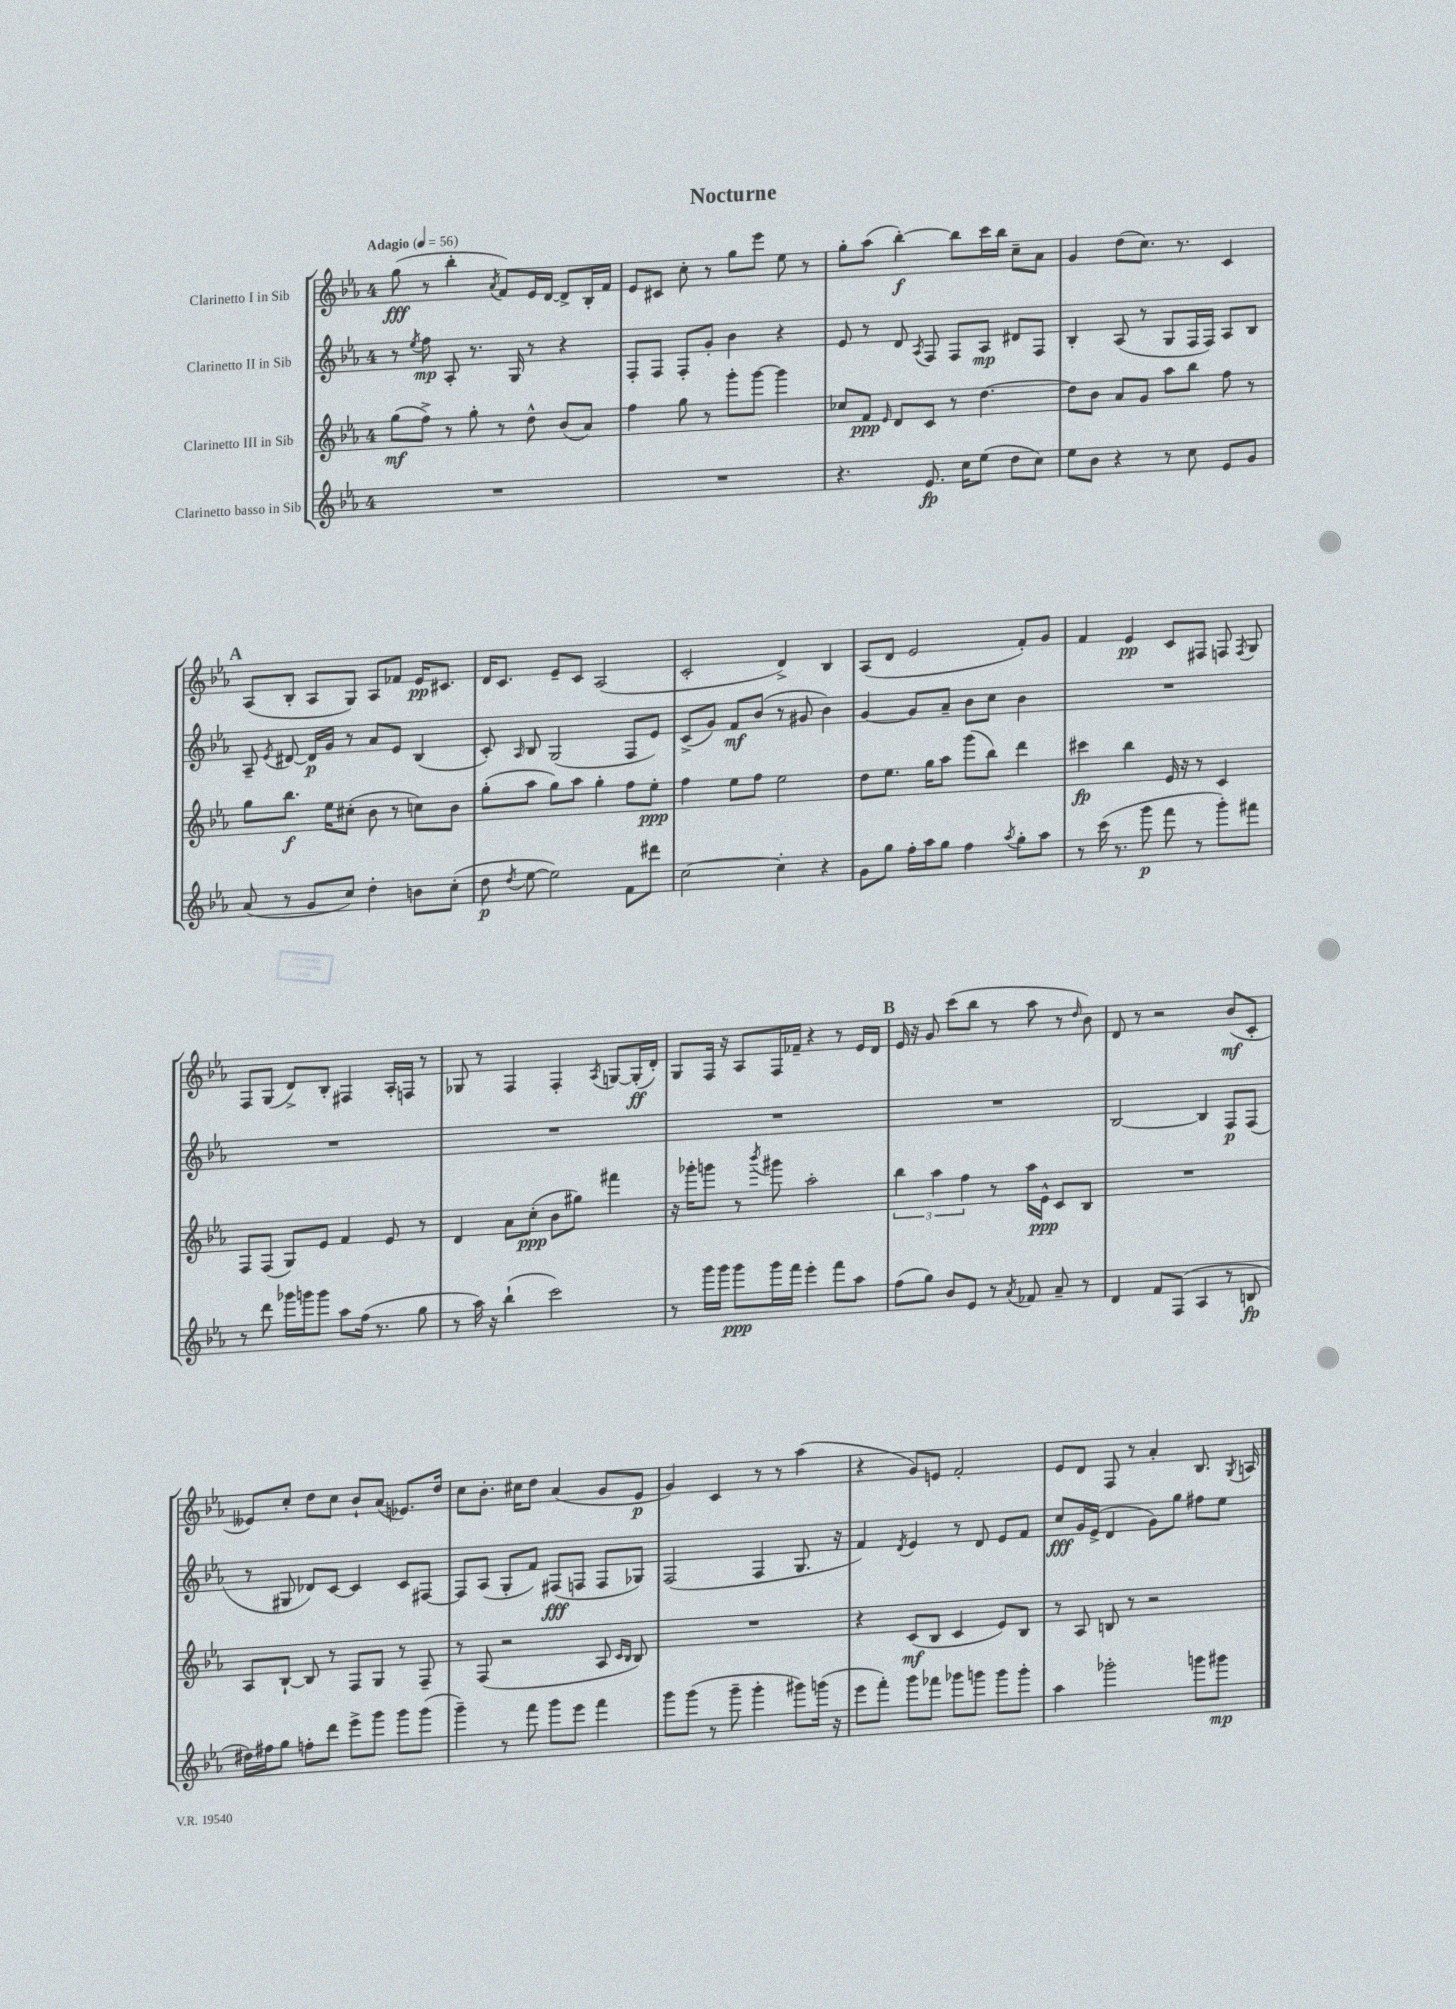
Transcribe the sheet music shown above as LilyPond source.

\header { title = "Nocturne" }
<<
\new StaffGroup <<
\new Staff = "s0" \with { instrumentName = "Clarinetto I in Sib" } {
    \clef treble \key ees \major \once \override Staff.TimeSignature.style = #'single-digit \time 4/4 \tempo "Adagio" 4 = 56
    \autoBeamOff g''8\fff( r8 bes''4-. \acciaccatura { aes'8 } f'8[) ees'16 d'16]~ d'8[-> bes16-. f'16] |
    ees'8[ cis'8] c''8-. r8 g''8[ ees'''8] ees''8 r8 |
    g''8[-. aes''8]( bes''4~-.\f) bes''8[ c'''16 bes''16] c''8[-- aes'8] |
    g'4 d''8[( c''8.]) r8. c'4 |
    \mark \markup { \bold "A" } aes8[( bes8]-. aes8[ g8]) aes8[ fes'8] ees'16[\pp cis'8.] |
    d'16[ c'8.] ees'8[-- c'8] aes2( |
    c'2-. d'4->) bes4 |
    aes8[( d'8] ees'2 f'8[-.) g'8] |
    f'4 ees'4\pp c'8[ fis8] f8 \acciaccatura { f8 } g8 |
    f8[ g8]( d'8[->) bes8]-. fis4 aes16[-. f16] r8 |
    ges8 r8 f4 f4-. \acciaccatura { aes8 } g8[~ g16-.\ff( d'16]-.) |
    g8[ f16] r16 aes8[ f16 fes'16]-- r4 r8 ees'16[ d'16] |
    \mark \markup { \bold "B" } ees'16 r16 g'8 c'''8[( bes''8] r8 aes''8 r8 \grace { d''16 } bes'8) |
    d'8 r8 r2 bes'8[\mf( c'8]-. |
    eeses'8[) c''8]-. d''8[ c''8] bes'8[-! aes'8]( ees'8.[) d''16] |
    c''8[ bes'8.]-. cis''16[ d''8] aes'4( g'8[ ees'8]\p |
    g'4) c'4 r8 r8 aes''4( |
    r4 g'8[) e'8] f'2-. |
    ees'8[ d'8] f8 r8 aes'4-. bes8. \acciaccatura { g8 } a16 \bar "|." |
}
\new Staff = "s1" \with { instrumentName = "Clarinetto II in Sib" } {
    \clef treble \key ees \major \once \override Staff.TimeSignature.style = #'single-digit \time 4/4
    \autoBeamOff r8 \acciaccatura { ees''8 } f''8\mp aes8-. r8. g16 r8 r4 |
    f8[-. f8] f8[-. g'8]-. bes'4 r4 |
    ees'8 r8 d'8 \acciaccatura { aes8 } f8 f8[ aes8]\mp dis'8[ f8] |
    bes4-. aes8( r8 g8[ f16 f16]) aes8[ bes8] |
    \mark \markup { \bold "A" } aes8-- \acciaccatura { ees'8 } dis'8~ dis'16[\p g'16] r8 aes'8[ ees'8] bes4( |
    c'8-.) \grace { aes16 } bes8 g2( f8[ ees'8]) |
    c'8[->( g'8]) f'8[\mf bes'8]( r8 gis'8 bes'4) |
    g'4~ g'8[ aes'8]-- bes'8[ c''8] bes'4 |
    R1 |
    R1 |
    R1 |
    R1 |
    \mark \markup { \bold "B" } R1 |
    bes2~ bes4 f8[\p f8]( |
    r8 gis8 des'8[) c'8]~ c'4 c'8[ fis8]~ |
    fis8[ aes8]( g8[-. f'8]) fis8[\fff( f8] f8[ ges8]) |
    f2( f4 g8. r16 |
    f'4) \acciaccatura { d'8 } ees'4 r8 d'8 ees'8[ f'8] |
    c''8[\fff g'16 ees'16]->( d'4 g'8[) g''8] fis''8[ ees''8] \bar "|." |
}
\new Staff = "s2" \with { instrumentName = "Clarinetto III in Sib" } {
    \clef treble \key ees \major \once \override Staff.TimeSignature.style = #'single-digit \time 4/4
    \autoBeamOff g''8[\mf( f''8]->) r8 g''8-. r8 d''8-^ bes'8[( aes'8]) |
    f''4 g''8 r8 g'''8[-. g'''8]~ g'''4 |
    ces''8[ f'8]\ppp \grace { ees'16 } d'8[ c'8] r8 d''4.~ |
    d''8[ bes'8] aes'8[ g'8] aes''8[ bes''8] f''8 r8 |
    \mark \markup { \bold "A" } g''8[ bes''8.]\f ees''16[ cis''8]-.( bes'8 r8 c''8[) bes'8] |
    g''8[-.( aes''8] g''8[) aes''8] g''4-. f''8[ ees''8]-.\ppp |
    f''4 ees''8[ f''8] ees''2 |
    d''8[ ees''8.] g''16[ aes''8] g'''8[( bes''8]) d'''4 |
    cis'''4\fp bes''4 ees'16 r16 r8 c'4 |
    f8[ f8]( g8[) ees'8] f'4 ees'8 r8 |
    d'4 aes'8[ c''8]-.\ppp( bes'8[ gis''8]) fis'''4 |
    r16 ges'''16[-. g'''8] r8 \acciaccatura { bes'''8 } gis'''8 aes''2-. |
    \mark \markup { \bold "B" } \tuplet 3/2 { bes''4 aes''4 f''4 } r8 aes''16[ ees'16]-^\ppp c'8[ bes8] |
    R1 |
    aes8[ bes8]~-! bes8 r8 f8[ g8] r8 f8-- |
    r8 f8( r2 aes8 \grace { c'16[ bes16] } bes8) |
    R1 |
    r4 c'8[\mf( bes8] c'4 ees'8[) bes8] |
    r8 aes8 b8 r8 r2 \bar "|." |
}
\new Staff = "s3" \with { instrumentName = "Clarinetto basso in Sib" } {
    \clef treble \key ees \major \once \override Staff.TimeSignature.style = #'single-digit \time 4/4
    \autoBeamOff R1 |
    R1 |
    r4. ees'8.\fp c''16[ ees''8]( d''8[ c''8]) |
    ees''8[ bes'8] r4 r8 c''8 ees'8[ g'8] |
    \mark \markup { \bold "A" } aes'8( r8 g'8[ c''8]) d''4-. b'8[ c''8]-.( |
    d''8\p \acciaccatura { d''8 } ees''8~ ees''2) f'8[ dis'''8] |
    c''2~ c''4-. r4 |
    g'8[ g''8] f''16[-. aes''16 g''8] f''4 \acciaccatura { aes''8 } g''8[-. aes''8] |
    r8 c'''16( r8. g'''8\p f'''8 r8 g'''8[-.) fis'''8] |
    r8 d'''8 ges'''16[ g'''16 g'''8] aes''8[ f''16]( r8. g''8 |
    r8 aes''16) r16 bes''4-!( c'''2) |
    r8 g'''16[ g'''16] g'''8[\ppp g'''16 f'''16] ees'''4-. f'''8[ aes''8] |
    \mark \markup { \bold "B" } f''8[( g''8]) bes'8[ ees'8] r8 \acciaccatura { aes'8 } fes'8 aes'8-- r8 |
    d'4 f'8[ f8]( aes4 r8 b8\fp |
    dis''16[) fis''16 g''8] f''8[-. d'''8] ees'''8[-> g'''8] g'''8[ g'''8]( |
    g'''4--) r8 f'''8 g'''8[ ees'''8] f'''4 |
    g'''8[ g'''8]( r8 g'''8-- g'''4-. gis'''8[) g'''16]( r16 |
    ees'''8[ f'''8]-.) g'''8[ fes'''8] ges'''8[ g'''8] g'''8[ g'''8]-. |
    aes''4 ges'''2-. g'''8[ gis'''8]\mp \bar "|." |
}
>>
>>
\layout { \context { \Score \remove "Bar_number_engraver" } }
